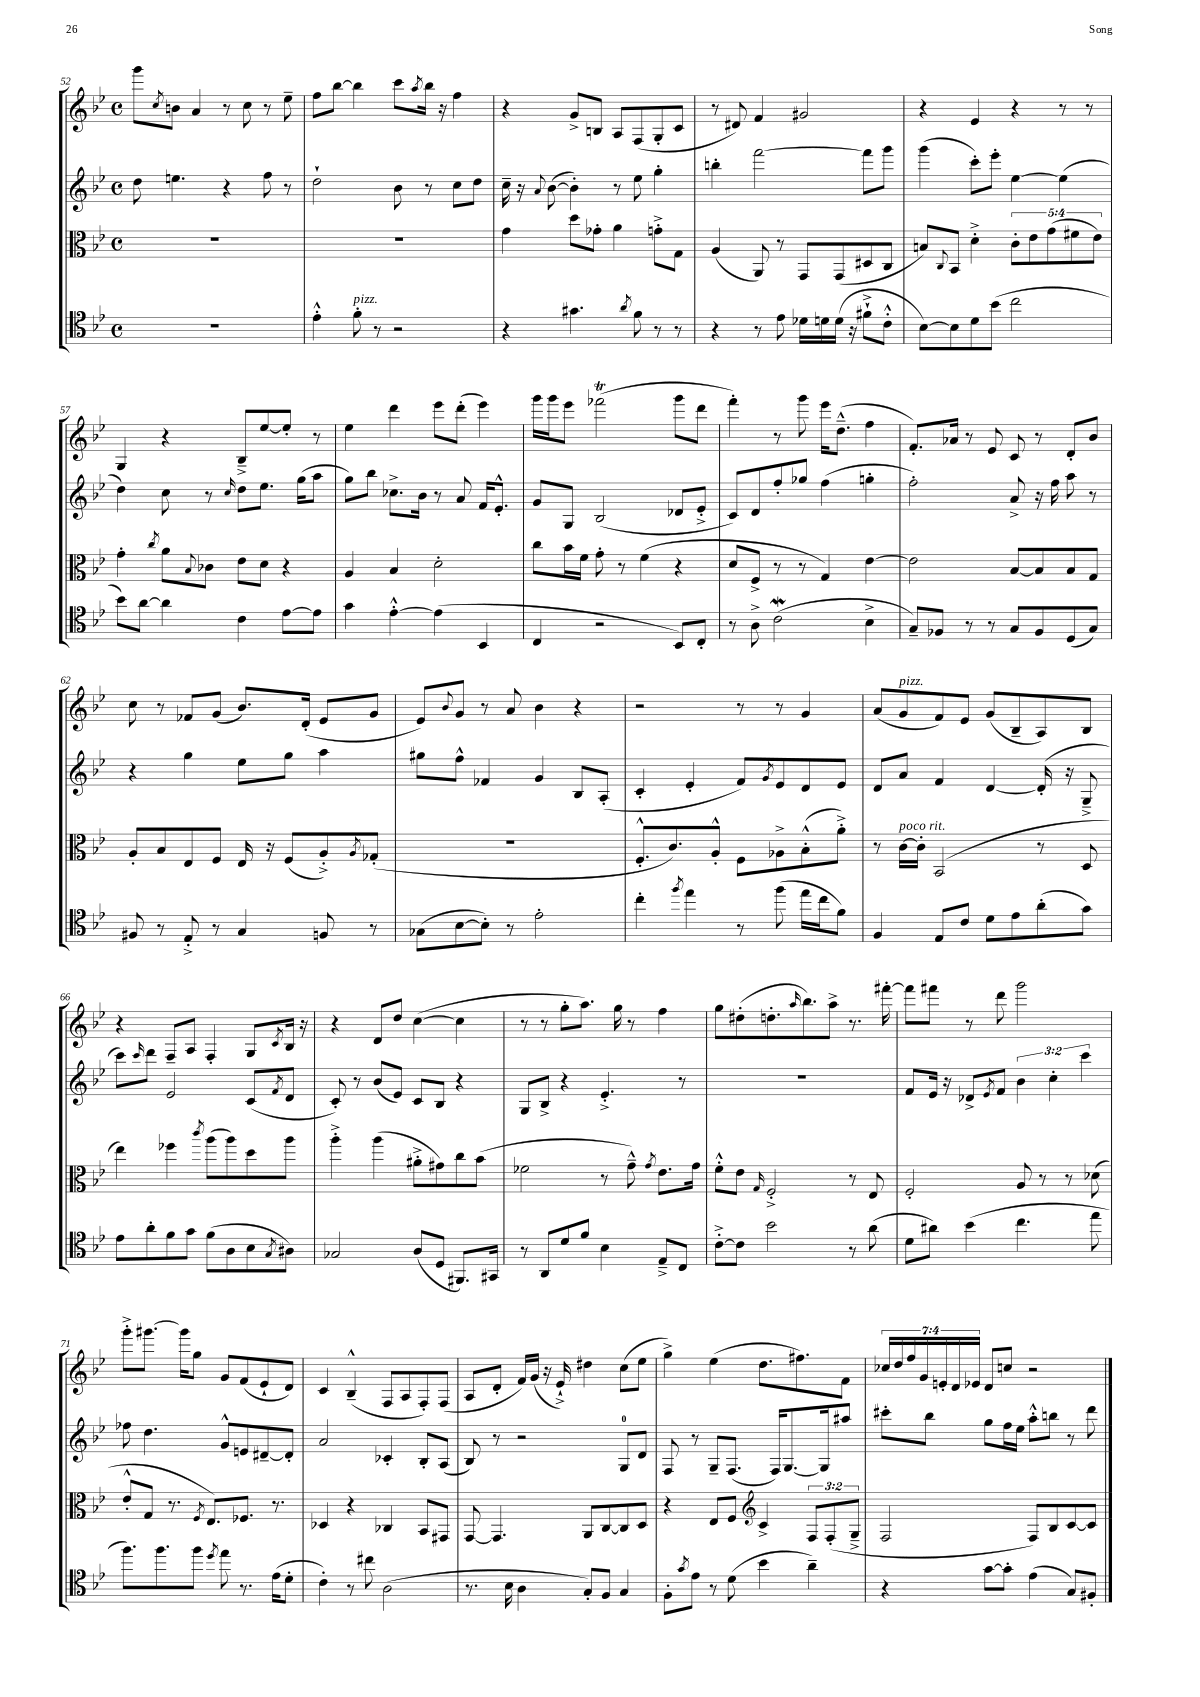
<<
\new StaffGroup <<
\new Staff = "s0" {
    \clef treble \key bes \major \defaultTimeSignature \time 4/4 \override Staff.TupletNumber.text = #tuplet-number::calc-fraction-text
    g'''8 \acciaccatura { c''8 } b'8 a'4 r8 c''8 r8 ees''8-- |
    f''8 bes''8~ bes''4 c'''8 \acciaccatura { a''8 } bes''16 r16 f''4 |
    r4 g'8-> b8 a8 f8( g8-. c'8 |
    r8 dis'8) f'4 gis'2 |
    r4 ees'4 r4 r8 r8 |
    g4 r4 bes8---> ees''8~ ees''8-. r8 |
    ees''4 d'''4 ees'''8 d'''8-.( ees'''4) |
    g'''16 g'''16 ees'''8 fes'''2\trill( g'''8 d'''8 |
    f'''4-.) r8 g'''8 ees'''16 d''8.---^( f''4 |
    f'8.-.) aes'16 r8 ees'8 c'8 r8 d'8-. bes'8 |
    c''8 r8 fes'8 g'8( bes'8.) d'16-.( ees'8 g'8 |
    ees'8) \appoggiatura { bes'8 } g'8 r8 a'8 bes'4 r4 |
    r2 r8 r8 g'4 |
    a'8( g'8^\markup { \italic "pizz." } f'8) ees'8 g'8( bes8-- a8) bes8 |
    r4 f8-- a8 f4-. g8 \acciaccatura { c'8 } bes16 r16 |
    r4 d'8 d''8 c''4~( c''4 |
    r8 r8 g''8-. a''8.) g''16 r8 f''4 |
    g''8 dis''8-.( d''8.-. \grace { a''16 } bes''8.) a''8-> r8. fis'''16~-. |
    fis'''8 fis'''8 r8 d'''8 g'''2 |
    g'''8-.-> gis'''8.~ gis'''16 g''8 g'8 f'8( ees'8-! d'8) |
    c'4 bes4---^( f8 a8 f8-.) f8( |
    a8 d'8-. f'16) g'16( r16 ees'16-!->) dis''4 c''8( ees''8 |
    g''4->) ees''4( d''8. fis''8.) f'8 |
    \tuplet 7/4 { ces''16 d''16 f''16 g'16 e'16-. d'16 ees'16 } d'8 c''8 r2 \bar "|." |
}
\new Staff = "s1" {
    \clef treble \key bes \major \defaultTimeSignature \time 4/4 \override Staff.TupletNumber.text = #tuplet-number::calc-fraction-text
    d''8 e''4. r4 f''8 r8 |
    d''2-! bes'8 r8 c''8 d''8 |
    c''16-- r16 \appoggiatura { a'8 } bes'8~( bes'4-.) r8 ees''8 g''4-. |
    b''4-. f'''2~ f'''8 g'''8 |
    g'''4( c'''8-.) ees'''8-. ees''4~ ees''4( |
    d''4) c''8 r8 \grace { c''16 } d''8 ees''8. g''16( a''8 |
    g''8) bes''8 ces''8.-> bes'16 r8 a'8 f'16 ees'8.-.-^ |
    g'8 g8 bes2( des'8 ees'8-.-> |
    c'8) d'8 f''8-. ges''8 f''4( g''4-. |
    f''2-.) a'8-> r16 f''16 a''8 r8 |
    r4 g''4 ees''8 g''8 a''4 |
    gis''8 f''8-^ fes'4 g'4 bes8 a8-.( |
    c'4-. ees'4-. f'8) \acciaccatura { g'8 } ees'8 d'8 ees'8 |
    d'8 a'8 f'4 d'4~ d'16-.( r16 g8---> |
    c'''8) \grace { c'''16 } d'''8 ees'2 c'8( \acciaccatura { f'8 } d'8 |
    c'8-.) r8 bes'8( ees'8) c'8 bes8 r4 |
    g8 bes8-> r4 ees'4.-.-> r8 |
    R1 |
    f'8 ees'16 r16 des'8-> \acciaccatura { ees'8 } f'8 \tuplet 3/2 { bes'4 c''4-. c'''4 } |
    fes''8 d''4. g'8-^ e'8 dis'8~-- dis'8-. |
    a'2 ces'4-. bes8-. a8( |
    bes8) r8 r2 g8-0 d'8 |
    f8 r8 g8-- f8.( f16) g8.~ g16 ais''8 |
    cis'''8-. bes''8 g''8 f''16 ees''16 a''8-.-^ b''8 r8 d'''8 \bar "|." |
}
\new Staff = "s2" {
    \clef alto \key bes \major \defaultTimeSignature \time 4/4 \override Staff.TupletNumber.text = #tuplet-number::calc-fraction-text
    R1 |
    R1 |
    g'4 d''8 ges'8-. a'4 g'8-.-> g8 |
    a4( a,8) r8 g,8 g,8( dis8 c8 |
    b8) \appoggiatura { c8 } bes,8 d'4-.-> \tuplet 5/4 { c'8-. ees'8 g'8( fis'8 ees'8) } |
    g'4-. \acciaccatura { c''8 } a'8 \appoggiatura { bes8 } ces'8 ees'8 d'8 r4 |
    a4 bes4 d'2-. |
    c''8 bes'16 f'16 g'8-. r8 f'4( r4 |
    d'8 f8-> r8 r8 g4) ees'4~ |
    ees'2 bes8~ bes8 bes8 g8 |
    a8-. bes8 ees8 f8 ees16 r16 f8( a8-.->) \acciaccatura { a8 } ges8-.( |
    R1 |
    f8.-.-^ c'8.) a8-.-^ f8 aes8-> bes8-.-^( a'8-.->) |
    r8 c'16~^\markup { \italic "poco rit." } c'16-. bes,2( r8 d8 |
    ees''4) fes''4 \acciaccatura { c'''8 } a''8( a''8) d''8 a''8 |
    a''4-.-> a''4( ais'8-.-> gis'8) c''8 bes'8( |
    fes'2 r8 g'8---^) \acciaccatura { g'8 } ees'8. g'16 |
    f'8-.-^ ees'8 \grace { g16 } f2-.-> r8 ees8 |
    f2-. a8 r8 r8 des'8( |
    ees'8-.-^ g8 r8. \acciaccatura { f8 } ees8.) fes8. r8. |
    des4 r4 ces4 bes,8 gis,8 |
    g,8~ g,4. a,8 c8~ c8 d8 |
    r4 ees8 f8 \clef treble c'4-> \tuplet 3/2 { f8 f8-.( g8---> } |
    f2 f8) bes8 c'8~ c'8 \bar "|." |
}
\new Staff = "s3" {
    \clef tenor \key bes \major \defaultTimeSignature \time 4/4
    R1 |
    ees'4-.-^ f'8-.^\markup { \italic "pizz." } r8 r2 |
    r4 gis'4. \acciaccatura { a'8 } f'8 r8 r8 |
    r4 r8 ees'8 des'16 d'16 d'16( r16 fis'8-!-> c'8-.-^ |
    bes8~) bes8 d'8 bes'8( c''2 |
    bes'8) a'8~ a'4 c'4 ees'8~ ees'8 |
    g'4 ees'4~-.-^ ees'4( bes,4 |
    c4 r2 bes,8) c8-. |
    r8 a8-> c'2\mordent( bes4-> |
    g8--) fes8 r8 r8 g8 fes8 d8( g8) |
    fis8 r8 ees8-.-> r8 g4 f8 r8 |
    ges8( bes8~ bes8-.) r8 ees'2-. |
    c''4-. \acciaccatura { f''8 } ees''4 r8 f''8( ees''16 c''16 f'8) |
    f4 ees8 c'8 d'8 ees'8 a'8-.( g'8) |
    ees'8 a'8-. f'8 g'8 f'8( a8 bes8 \acciaccatura { g8 } ais8) |
    ges2 a8( d8 fis,8.) gis,16 |
    r8 a,8 d'8 f'8 bes4 ees8---> c8 |
    c'8~-.-> c'8 bes'2 r8 a'8( |
    d'8 ais'8) bes'4( c''4. ees''8 |
    f''8.) f''8. f''8 \acciaccatura { d''8 } ees''8 r8. ees'16( d'8-. |
    c'4-.) r8 cis''8 a2( |
    r8. bes16 a4 g8-.) f8 g4 |
    f8-. \acciaccatura { g'8 } ees'8 r8 d'8( bes'4 a'4--) |
    r4 g'8~ g'8-. ees'4( g8) fis8-. \bar "|." |
}
>>
>>
\layout { \context { \Score currentBarNumber = #52 } }
